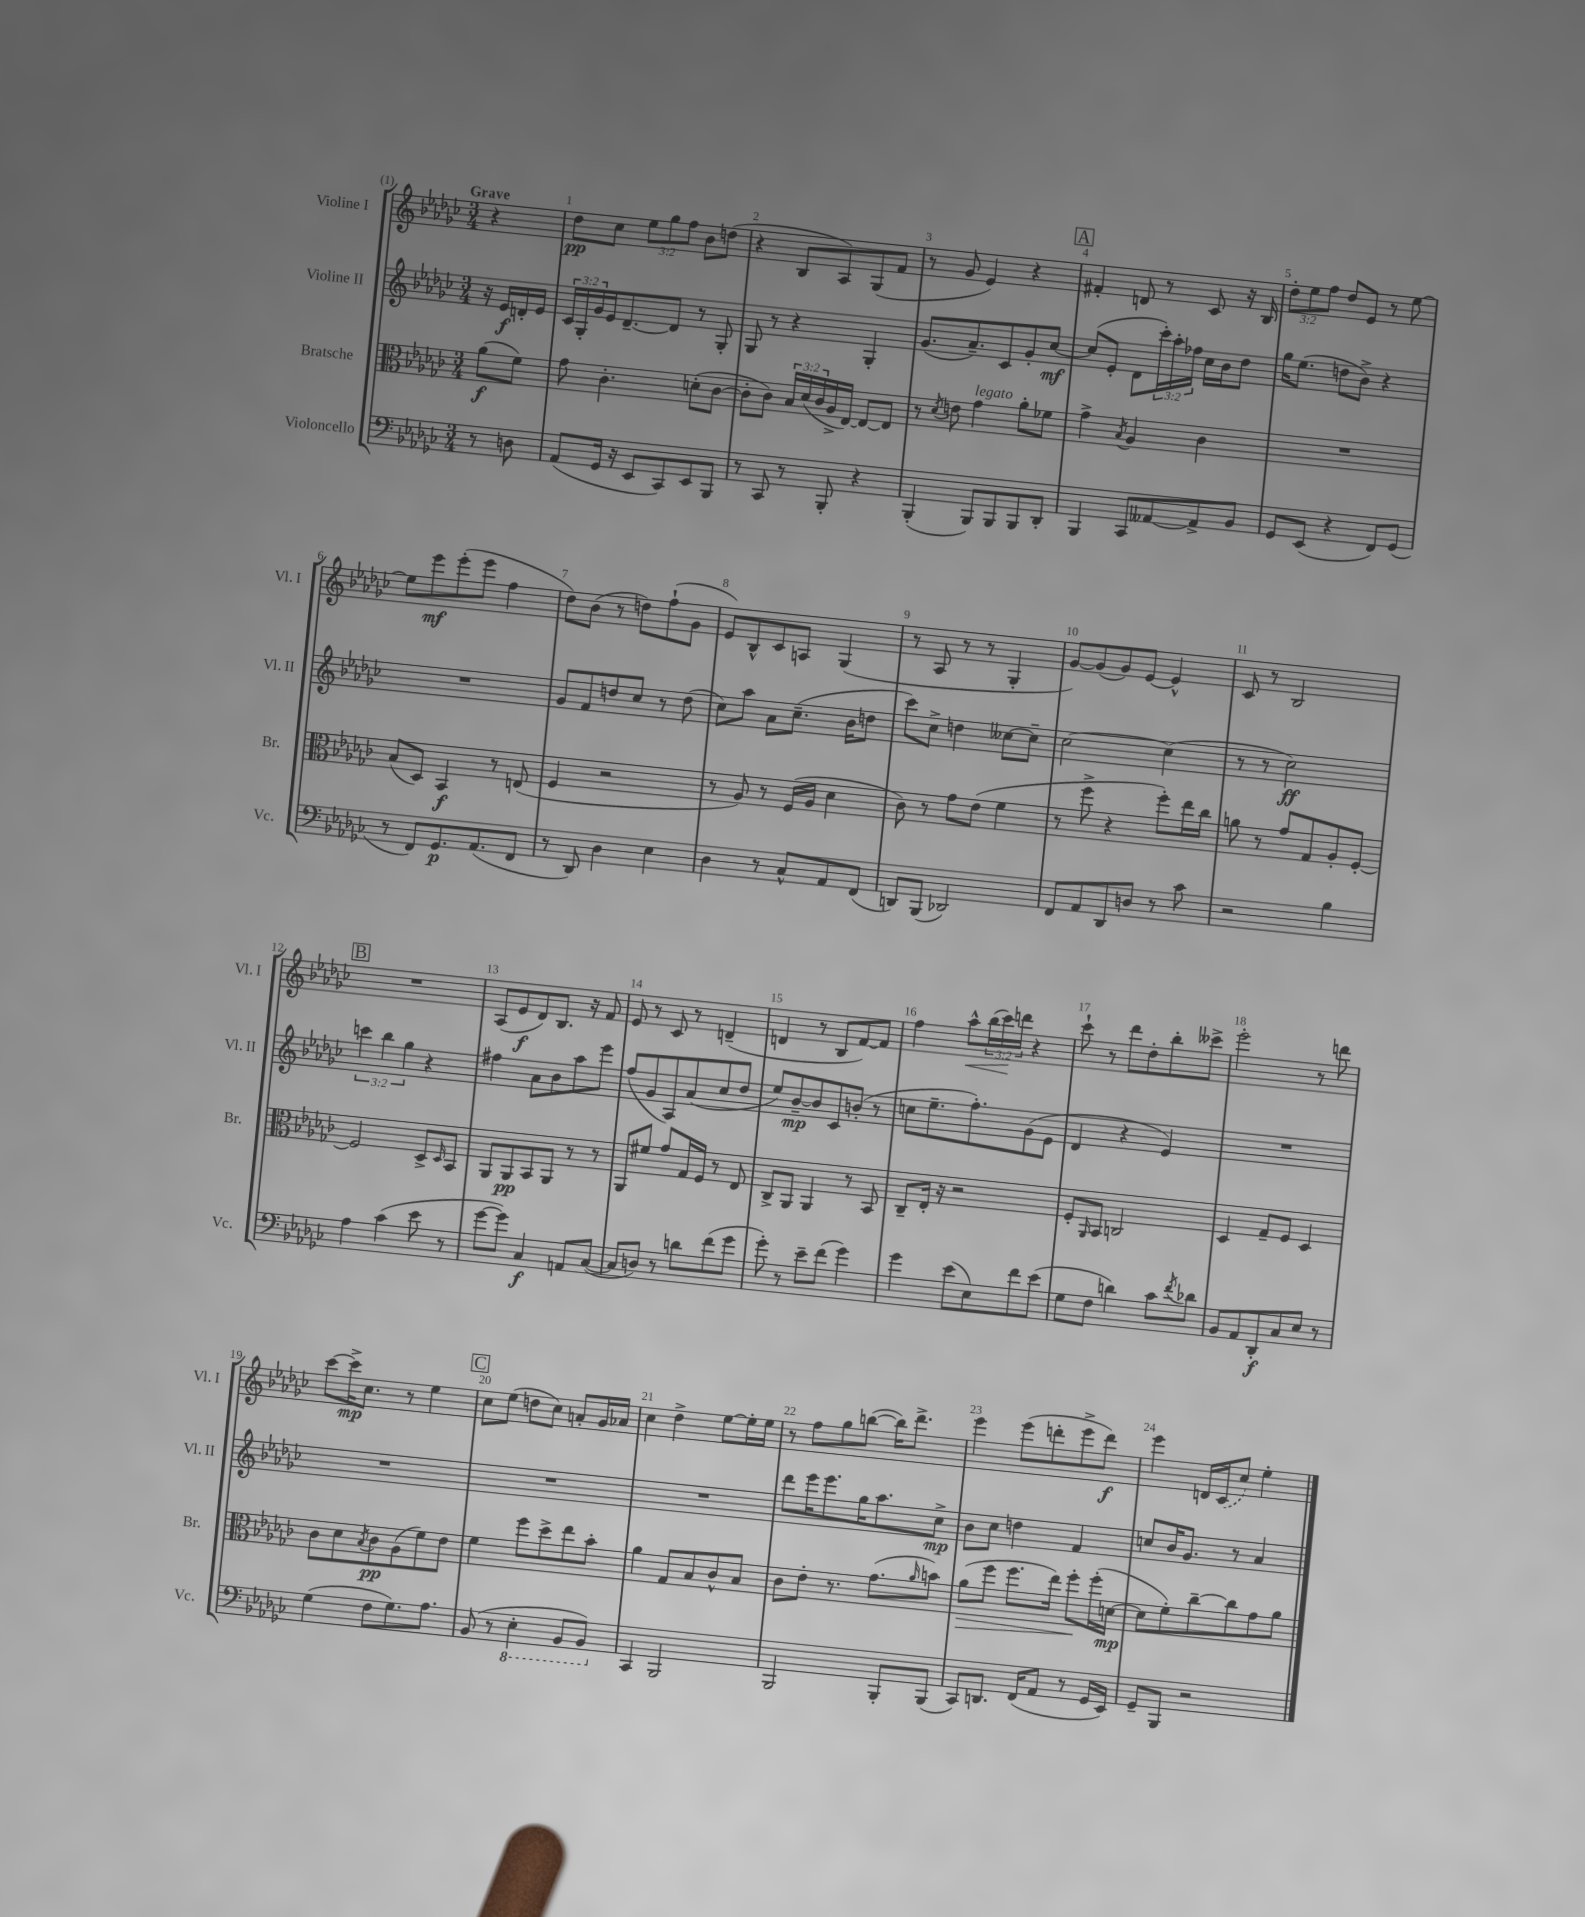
<<
\new StaffGroup <<
\new Staff = "s0" \with { instrumentName = "Violine I" shortInstrumentName = "Vl. I" } {
    \clef treble \key ges \major \numericTimeSignature \time 3/4 \override Staff.TupletNumber.text = #tuplet-number::calc-fraction-text \partial 4 \tempo "Grave"
    r4 |
    des''8\pp ces''8 \tuplet 3/2 { ees''8 ges''8 f''8 } bes'8 d''8( |
    r4 bes8 aes8) ges8( f'8 |
    r8 ges'8 ees'4) r4 |
    \mark \markup { \box "A" } fis'4-. d'8 r8 ces'8 r16 bes16 |
    \tuplet 3/2 { des''8-. ees''8 f''8 } des''8 ees'8 r8 ees''8~ |
    ees''8 ees'''8\mf ees'''8-.( ees'''8 f''4 |
    des''8) bes'8( r8 d''8) f''8-!( ges'8 |
    ees'8) bes8-^ ces'8 a8 ges4( |
    r8 aes8 r8 r8 ges4-. |
    ges'8~) ges'8( ges'8) ees'8~ ees'4-^ |
    ces'8 r8 bes2 |
    \mark \markup { \box "B" } R2. |
    aes8( ees'8\f des'8) bes8. r16 f'8 |
    ees'8 r8 ces'8 r8 d'4--( |
    d'4 r8 bes8 f'8~) f'8 |
    f''4 aes''8-^\< \tuplet 3/2 { bes''16( ces'''16\!) d'''16 } r4 |
    ces'''8-! r8 des'''8 des''8-. bes''8-. ceses'''8-> |
    ees'''2-. r8 d'''8 |
    ces'''8~ ces'''16->\mp ces''8. r8 ees''4 |
    \mark \markup { \box "C" } ces''8 ees''8( d''8 ces''8) a'8-. ges'16 aes'16 |
    ces''4 des''4-> ees''8~ ees''16-. ees''16 |
    r8 f''8 ges''8 b''8~( b''16) des'''8.-> |
    ees'''4 ees'''8( d'''8-. ees'''8-> d'''8\f) |
    ees'''4 d'16 \once \slurDashed ces'16( ces''8) ees''4-. \bar "|." |
}
\new Staff = "s1" \with { instrumentName = "Violine II" shortInstrumentName = "Vl. II" } {
    \clef treble \key ges \major \numericTimeSignature \time 3/4 \override Staff.TupletNumber.text = #tuplet-number::calc-fraction-text \partial 4
    r16 ees'16\f d'16-. ees'16 |
    \tuplet 3/2 { ces'16 ges16-. ges'16 } ees'16 des'8.~-- des'8 r8 ges8-. |
    ges8 r8 r4 ges4-. |
    ges'8.( aes'8.--) ces'8 ges'8-. ces''8~\mf |
    \mark \markup { \box "A" } ces''8( ees'8-. des'8 \tuplet 3/2 { ces'''16-.) aes''16-. fes''16 } ces''16 bes'16 des''8 |
    ges''16 ees''8.( d''8 bes'8->) r4 |
    R2. |
    ges'8 f'8 d''8 ces''8 r8 d''8( |
    ces''8) aes''8 aes'8 ces''8.--( bes'16 d''8 |
    ces'''8) ces''8-> d''4 ceses''8~ ceses''8-- |
    ces''2~ ces''4( |
    r8 r8 ces''2\ff) |
    \mark \markup { \box "B" } \tuplet 3/2 { c'''4 bes''4 ges''4 } r4 |
    fis''4 aes'8 bes'8 aes''8 ees'''8 |
    f''8( ges'8 aes8) aes'8( ces''8 des''8 |
    ees''8) bes'8~--\mp bes'8 ces'8 b'8-.( r8 |
    c''8 ees''8.-- f''8.-.) ges'8( ees'8 |
    des'4 r4 ees'4) |
    R2. |
    R2. |
    \mark \markup { \box "C" } R2. |
    R2. |
    des'''8 ees'''16 ees'''8. ges''16 aes''8. ces''8->\mp |
    bes'8 ces''8 d''4 f'4 |
    c''8 bes'16 ges'8. r8 aes'4 \bar "|." |
}
\new Staff = "s2" \with { instrumentName = "Bratsche" shortInstrumentName = "Br." } {
    \clef alto \key ges \major \numericTimeSignature \time 3/4 \override Staff.TupletNumber.text = #tuplet-number::calc-fraction-text \partial 4
    aes'8\f( f'8) |
    ges'8 ces'4.-. d'8-.( ces'8~ |
    ces'8-. ces'8) \tuplet 3/2 { bes16 des'16( ces'16 } aes16-> ees16~) ees8~ ees8 |
    r8 \acciaccatura { des'8 } e'8 ges'4^\markup { \italic "legato" } aes'8-. fes'8 |
    \mark \markup { \box "A" } ges'4-> \acciaccatura { bes8 } aes4 ces'4 |
    R2. |
    bes8( des8) bes,4\f r8 e8( |
    f4 r2 |
    r8 aes8) r8 f16( aes16 des'4 |
    ces'8) r8 ges'8 ees'8( f'4 |
    r8 f''8-> r4 f''8-.) ees''16 ces''16 |
    a'8 r8 ges'8 ges8 aes8-. f8~-. |
    \mark \markup { \box "B" } f2 des8-> \grace { des16 } bes,8 |
    aes,8 aes,8\pp bes,8 aes,8 r8 r8 |
    aes,8 fis'8 ges'8 ges16 f16 r8 ees8 |
    ces8-> aes,8 aes,4 r8 bes,8 |
    ces8-- ees16-. r16 r2 |
    f8-. \grace { aes,16 } bes,8 c2 |
    des4 ges8-- f8 des4 |
    ces'8 des'8 \acciaccatura { bes8 } ces'8\pp aes8( f'8) ees'8 |
    \mark \markup { \box "C" } f'4 f''8 des''8-> ees''8 bes'8-. |
    aes'4 ges8 bes8 ces'8-^ bes8 |
    ces'8 ees'8-. r8. ges'8.( \grace { aes'16 } b'8) |
    aes'8\>( f''8 f''8. ees''16) f''8-.\! f''16-.( d'16~\mp |
    d'8 f'8-.) ces''8~-- ces''8 ges'8 aes'8 \bar "|." |
}
\new Staff = "s3" \with { instrumentName = "Violoncello" shortInstrumentName = "Vc." } {
    \clef bass \key ges \major \numericTimeSignature \time 3/4 \partial 4
    r8 d8 |
    aes,8( ges,16 r16 ees,8 ces,8) ees,8 bes,,8 |
    r8 ces,8 r8 bes,,8-. r4 |
    bes,,4-.( bes,,8) bes,,8 bes,,8 des,8-. |
    \mark \markup { \box "A" } bes,,4 ces,8 aeses,8~ aeses,8-> bes,8 |
    ges,8 ees,8( r4 f,8) ges,8( |
    r8 f,8) ges,8.\p aes,8.( f,8 |
    r8 des,8) des4 ees4 |
    des4 r8 ces8-^ aes,8 f,8( |
    d,8) bes,,8( des,2) |
    f,8 aes,8 des,8 d8 r8 ces'8 |
    r2 bes4 |
    \mark \markup { \box "B" } aes4 ces'4( ees'8 r8 |
    ges'8~ ges'8) ces4\f a,8 ces8~( |
    ces8 d8) r8 d'8 f'8( ges'8 |
    ges'8-.) r8 ees'8-- f'8( ges'4) |
    ges'4 ees'8( ees8) f'8 ees'8( |
    ges8 f8 d'4) ces'8 \acciaccatura { f'8 } des'8 |
    bes,8 aes,8 des,8-.\f ces8 ees8 r8 |
    ges4( f8 ges8.) aes8. |
    \mark \markup { \box "C" } bes,8( r8 \ottava #-1 ees,4-. bes,,8 bes,,8) \ottava #0 |
    ces,4 bes,,2 |
    bes,,2 bes,,8-. bes,,8( |
    ces,8) d,8. f,16( aes,8 r8 ges,16 ees,16) |
    ges,8-- bes,,8 r2 \bar "|." |
}
>>
>>
\layout { \context { \Score \override BarNumber.break-visibility = ##(#f #t #t) barNumberVisibility = #all-bar-numbers-visible } }
